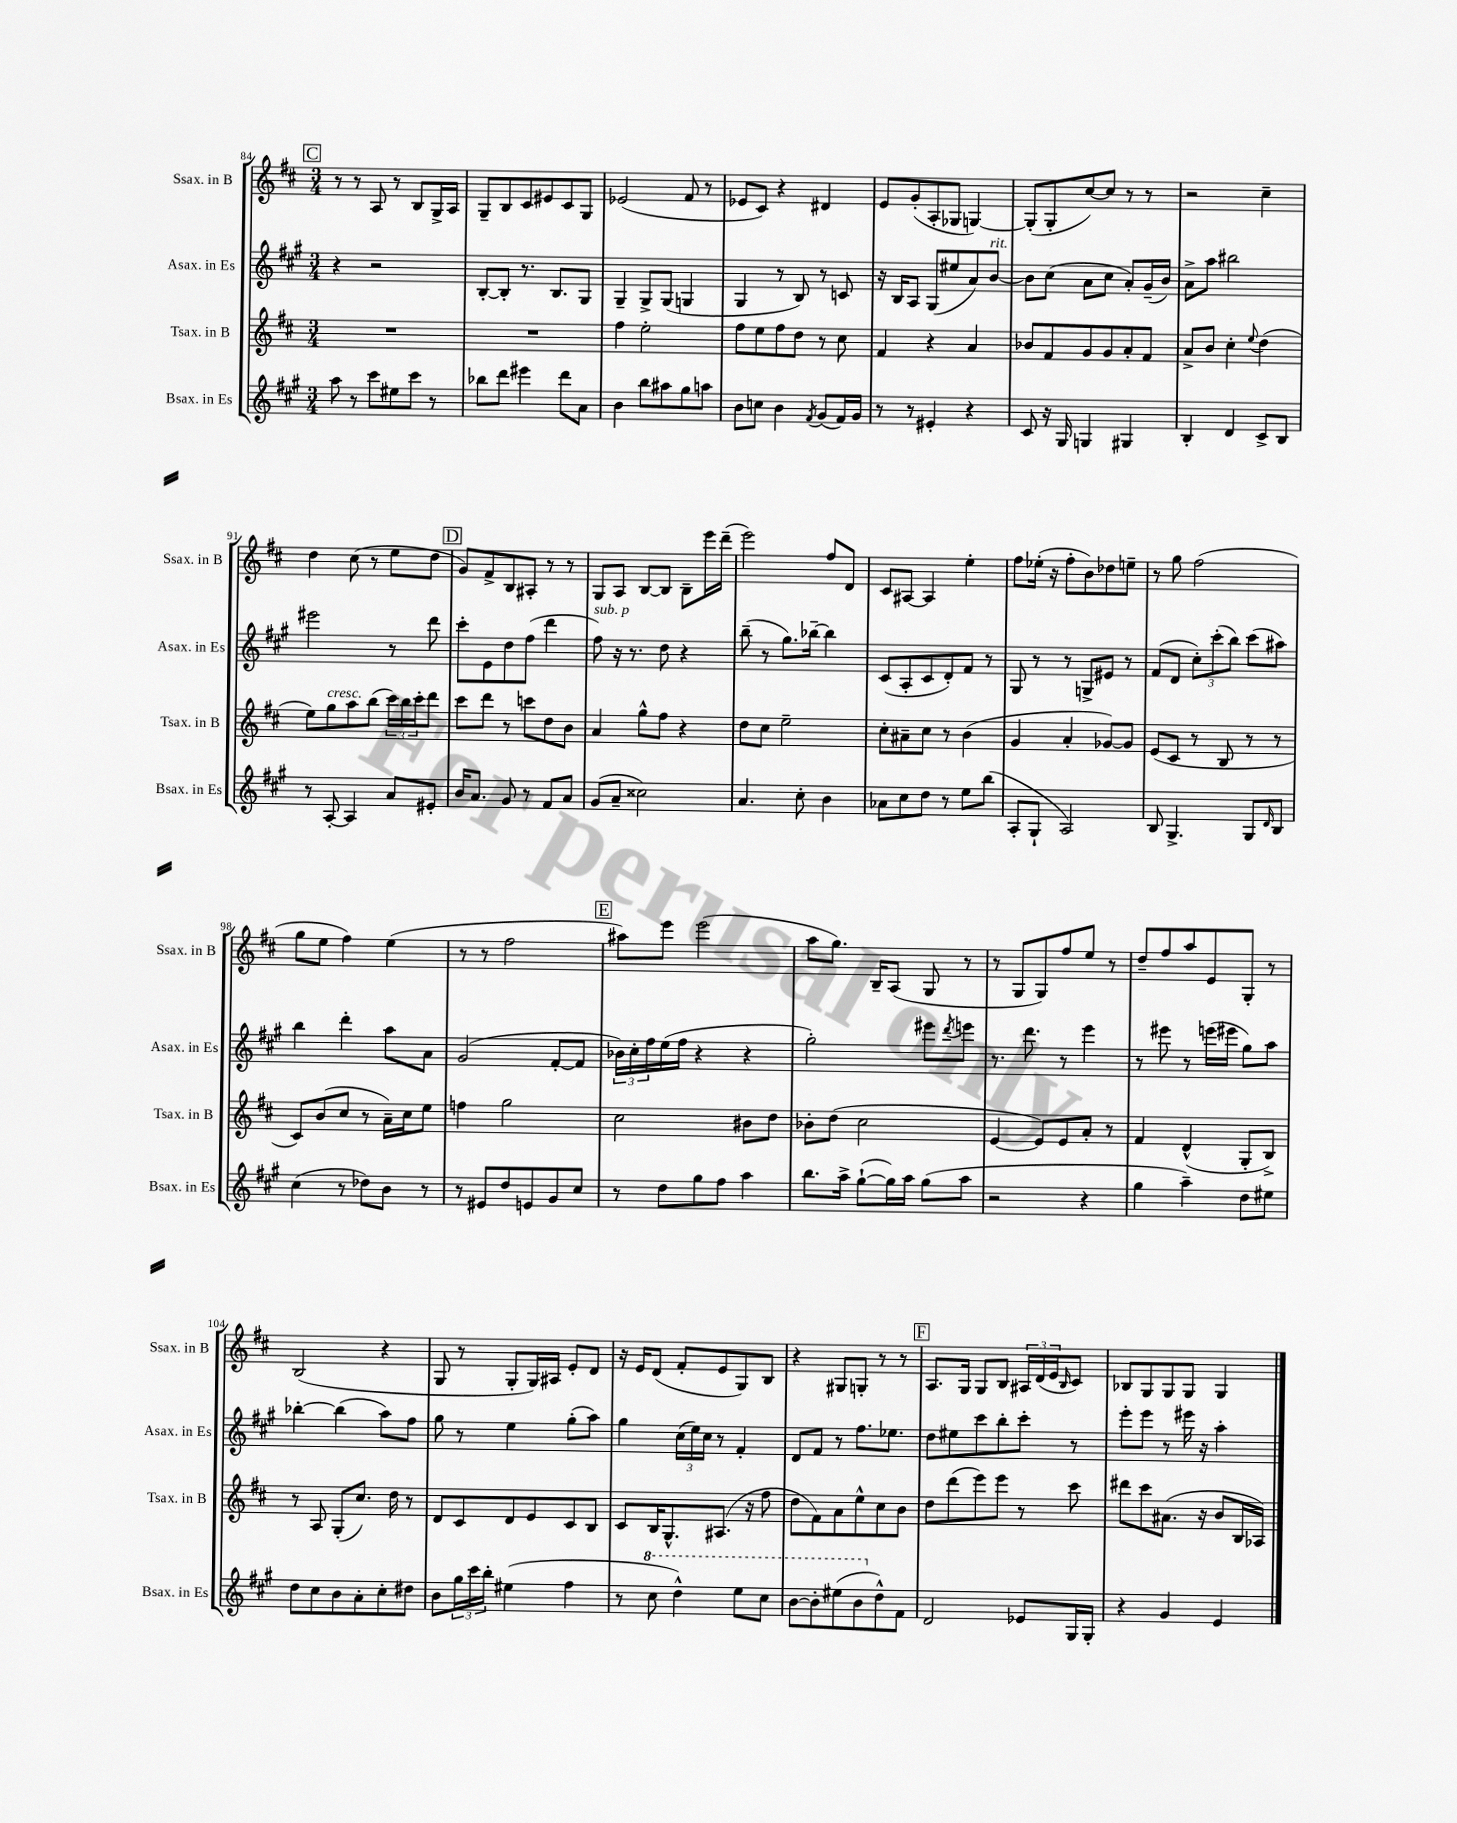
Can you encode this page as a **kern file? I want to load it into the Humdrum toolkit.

**kern	**kern	**kern	**kern
*part4	*part3	*part2	*part1
*staff4	*staff3	*staff2	*staff1
*I"Bsax. in Es	*I"Tsax. in B	*I"Asax. in Es	*I"Ssax. in B
*I'Bsax. in Es	*I'Tsax. in B	*I'Asax. in Es	*I'Ssax. in B
*clefG2	*clefG2	*clefG2	*clefG2
*k[f#c#g#]	*k[f#c#]	*k[f#c#g#]	*k[f#c#]
*M3/4	*M3/4	*M3/4	*M3/4
!!LO:REH:place=s1:t=C
=84	=84	=84	=84
8aa\	2.r	4r	8r
8r	.	.	8r
8ccc#\L	.	2r	8A/
8ee#X\	.	.	8r
8ccc#\J	.	.	8B/L
8r	.	.	16G^/L
.	.	.	16A/JJ
=85	=85	=85	=85
8bb-X\L	2.r	[8B'/L	8G~/L
8ddd\J	.	8B'/J]	8B/
4eee#X\	.	8.r	8c#/
.	.	.	8e#X/
.	.	8.B/L	.
8ddd\L	.	.	8c#/
8a\J	.	8G#/J	8G/J
=86	=86	=86	=86
4b\	4ff#\	4G#~/	(2e-X/
8bb\L	2ee'\	8G#^/L	.
8aa#X\	.	(8G#/J	.
8gg#\	.	4Gn/	8f#/
8aan\J	.	.	8r
=87	=87	=87	=87
8b\L	8ff#\L	4G#/	8e-X/L
8ccn\J	8ee\	.	8c#/J)
4b\	8ff#\	8r	4r
.	8dd\J	8B/)	.
8qf#/	.	.	.
(8g#/L	8r	8r	4d#X/
16f#/L)	8cc#\	8cn/	.
16g#/JJ	.	.	.
=88	=88	=88	=88
8r	4f#/	16r	8e/L
.	.	16B/KL	.
8r	.	8A/J	(8g'/
4e#X'/	4r	(8G#/L	8A'/
.	.	8ee#X/	8G-X/J
4r	4a/	8a/)	[4Gn/)
!	!	!LO:TX:a:i:t=rit.	!
.	.	[8b/J	.
=89	=89	=89	=89
8c#/	8b-X/L	8b\L]	(8G'/L]
16r	8f#/	(8cc#\J	8G'/
16G#/	.	.	.
4Gn/	8g/	8a\L	[8cc#/)
.	8g/	8cc#\J	8cc#/J]
4G#X/	8a'/	8a'/L)	8r
.	8f#/J	(16g#~/L	8r
.	.	16b/JJ)	.
=90	=90	=90	=90
4B'/	8a^/L	8a^\L	2r
.	8b/J	8aa\J	.
4d/	4cc#'\	2bb#X\	.
.	8qqee/	.	.
8c#^/L	(4dd\	.	4cc#~\
8B/J	.	.	.
!!LO:LB:g=z
=91	=91	=91	=91
8r	8ee\L)	2eee#X\	4dd\
!	!LO:TX:a:i:t=cresc.	!	!
[8A'/	8gg\	.	.
4A/]	8aa\	.	(8cc#\
.	(8bb\J	.	8r
8a/L	24ccc#\LL)	8r	8ee\L
.	24bb\	.	.
.	24ccc#'\J	.	.
8e#X'/J	8ddd\J	8ddd\	8dd\J
!!LO:REH:place=s1:t=D
=92	=92	=92	=92
16b/KL	8ccc#\L	8ccc#'\L	8g/L)
8.a/J	.	.	.
.	8ddd\J	8e\	8f#^/
8g#/	8r	8dd\	8B/
8r	8cccn\L	(8ff#\J	8A#X'/J
8f#/L	8dd\	4ddd\	8r
8a/J	8b\J	.	8r
=93	=93	=93	=93
!	!	!LO:TX:a:i:t=sub. p	!
(8g#/L	4a/	8ff#\)	8G/L
8a~/J	.	16r	8A/J
.	.	8.r	.
2cc##X\)	8gg^^\L	.	[8B/L
.	8ff#\J	8dd\	8B/J]
.	4r	4r	8B~\L
.	.	.	16eee\L
.	.	.	(16ddd~\JJ
=94	=94	=94	=94
4.a/	8dd\L	(8bb~\	2eee\)
.	8cc#\J	8r	.
.	2ee~\	8.gg#\L)	.
8cc#'\	.	.	.
.	.	[16bb-X~\Jk	.
4b\	.	4bb-\]	8ff#/L
.	.	.	8d/J
=95	=95	=95	=95
8a-X\L	8cc#'\L	(8c#/L	8c#/L
8cc#\	8a#X~\	8A'/	[8A#X/J
8dd\J	8cc#\J	8c#/	4A#/]
8r	8r	8d'/)	.
8ee\L	(4b\	8f#/J	4ee'\
(8bb\J	.	8r	.
=96	=96	=96	=96
8A'/L	4g/	8G#/	8ff#\L
8G#`/J	.	8r	(16ee-X'\Jk
.	.	.	16r
2A/)	4a'/	8r	8ff#'\L
.	.	8Gn^/L	8b\)
.	[8g-X/L)	8e#X/J	8dd-X\
.	8g-/J]	8r	8een~\J
=97	=97	=97	=97
8B/	(8e/L	(8f#/L	8r
4.G#^/	8c#/J	8d/J	8gg\
.	8r	12cc#'\L)	(2ff#\
.	.	(12ccc#'\	.
.	8B/	.	.
.	.	12bb\J)	.
8G#/L	8r	(8ccc#\L	.
16qqd/	.	.	.
8B/J	8r	8aa#X\J)	.
!!LO:LB:g=z
=98	=98	=98	=98
(4cc#\	8c#/L)	4bb\	8gg\L
.	(8b/	.	8ee\J
8r	8cc#/J	4ddd'\	4ff#\)
8dd-X\L)	8r	.	.
8b\J	16a~\LL)	8aa\L	(4ee\
.	16cc#\J	.	.
8r	8ee\J	8a\J	.
=99	=99	=99	=99
8r	4ffn\	(2g#/	8r
8e#X/L	.	.	8r
8dd/	2gg\	.	2ff#\
8en/	.	.	.
8g#/	.	[8f#'/L	.
8cc#/J	.	8f#/J]	.
!!LO:REH:place=s1:t=E
=100	=100	=100	=100
8r	2cc#\	24b-X\LL)	8aa#X\L)
.	.	24cc#'\	.
.	.	24ff#\	.
8dd\L	.	(16ee\	8eee\J
.	.	16ff#\JJ	.
8gg#\	.	4r	(2eee\
8ff#\J	.	.	.
4aa\	8b#X\L	4r	.
.	8dd\J	.	.
=101	=101	=101	=101
8.bb\L	8b-X'\L	2gg#'\)	8aa\L
.	(8dd\J	.	8.gg\J)
16aa^\Jk	.	.	.
([8gg#`\L	2cc#\	.	.
.	.	.	16B~/KL
16gg#\L])	.	.	(8A/J
16aa\JJ	.	.	.
(8gg#\L	.	8eee#X\L	8G/
.	.	8qddd/	.
8aa\J	.	8eeen\J	8r
=102	=102	=102	=102
2r	[4e/	8.r	8r
.	.	.	8G/L
.	.	8.ddd\	.
.	8e/L])	.	8G/)
.	8e/	8r	8ff#/
4r	8a'/J	4eee\	8ee/J
.	8r	.	8r
=103	=103	=103	=103
4gg#\	4f#/	8r	8dd~/L
.	.	8eee#X\	8ff#/
4aa~\)	(4d^^/	8r	8aa/
.	.	(16eeen\LL	8e/
.	.	16eee#X\JJ	.
8dd\L	8G'/L	8gg#\L)	8G'/J
8ee#X\J	8B^/J)	8aa\J	8r
!!LO:LB:g=z
=104	=104	=104	=104
8dd\L	8r	[4bb-X'\	(2B/
8cc#\	8A/	.	.
8b\	(8G'/L	(4bb-\]	.
8a'\	8.cc#/J)	.	.
8cc#'\	.	8aa\L)	4r
.	16dd\	.	.
8dd#X\J	8r	8ff#\J	.
=105	=105	=105	=105
8b\L	8d/L	8gg#\	8G/
24gg#\L	8c#/	8r	8r
24ccc#\	.	.	.
24bb'\JJ	.	.	.
(4ee#X\	8d/	4ee\	8G'/L
.	8e/	.	16G/L)
.	.	.	16A#X/JJ
4ff#\	8c#/	(8gg#'\L	8e'/L
.	8B/J	8aa\J)	8d/J
=106	=106	=106	=106
8r	8c#/L	4gg#\	16r
.	.	.	16e/KL
*8va	*	*	*
8ccc#\	16B/K	.	(8d/J
.	8.G^^/	.	.
4ddd^^\)	.	(24cc#\LL	8f#'/L
.	.	24ee\)	.
.	.	24cc#\JJ	.
.	(8.A#X/J	8r	8e/
8eee\L	.	4f#'/	8G/)
.	16r	.	.
8ccc#\J	8ff#\	.	8B/J
=107	=107	=107	=107
[8bb\L	8dd\L	8d/L	4r
8bb'\]	8f#\)	8f#/J	.
(8eee#X\	8a\	8r	8G#X/L
8bb\	8ee^^\	8.ff#\L	8Gn'/J
*X8va	*	*	*
8dd^^\)	8cc#\	.	8r
.	.	8.ee-X\J	.
8f#\J	8b\J	.	8r
!!LO:REH:place=s1:t=F
=108	=108	=108	=108
2d/	8dd\L	8dd\L	8.A/L
.	(8ddd\	8ee#X\	.
.	.	.	16G/Jk
.	8eee\)	8ccc#\	8G/L
.	8eee\J	8bb'\	8B/J
8e-X/L	8r	8ccc#'\J	24A#X/LL
.	.	.	(24d/
.	.	.	24e/J
.	.	.	16qqB/
16G#/L	8ccc#\	8r	8c#/J)
16G#'/JJ	.	.	.
=109	=109	=109	=109
4r	8ddd#X\L	8eee'\L	8B-X/L
.	8ccc#\	8eee\J	8G/
4g#/	(8.a#X\J	8r	8G/
.	.	16eee#X\	8G/J
.	16r	16r	.
4e/	8b/L	4aa'\	4G/
.	16B/L	.	.
.	16A-X/JJ)	.	.
==	==	==	==
*-	*-	*-	*-
